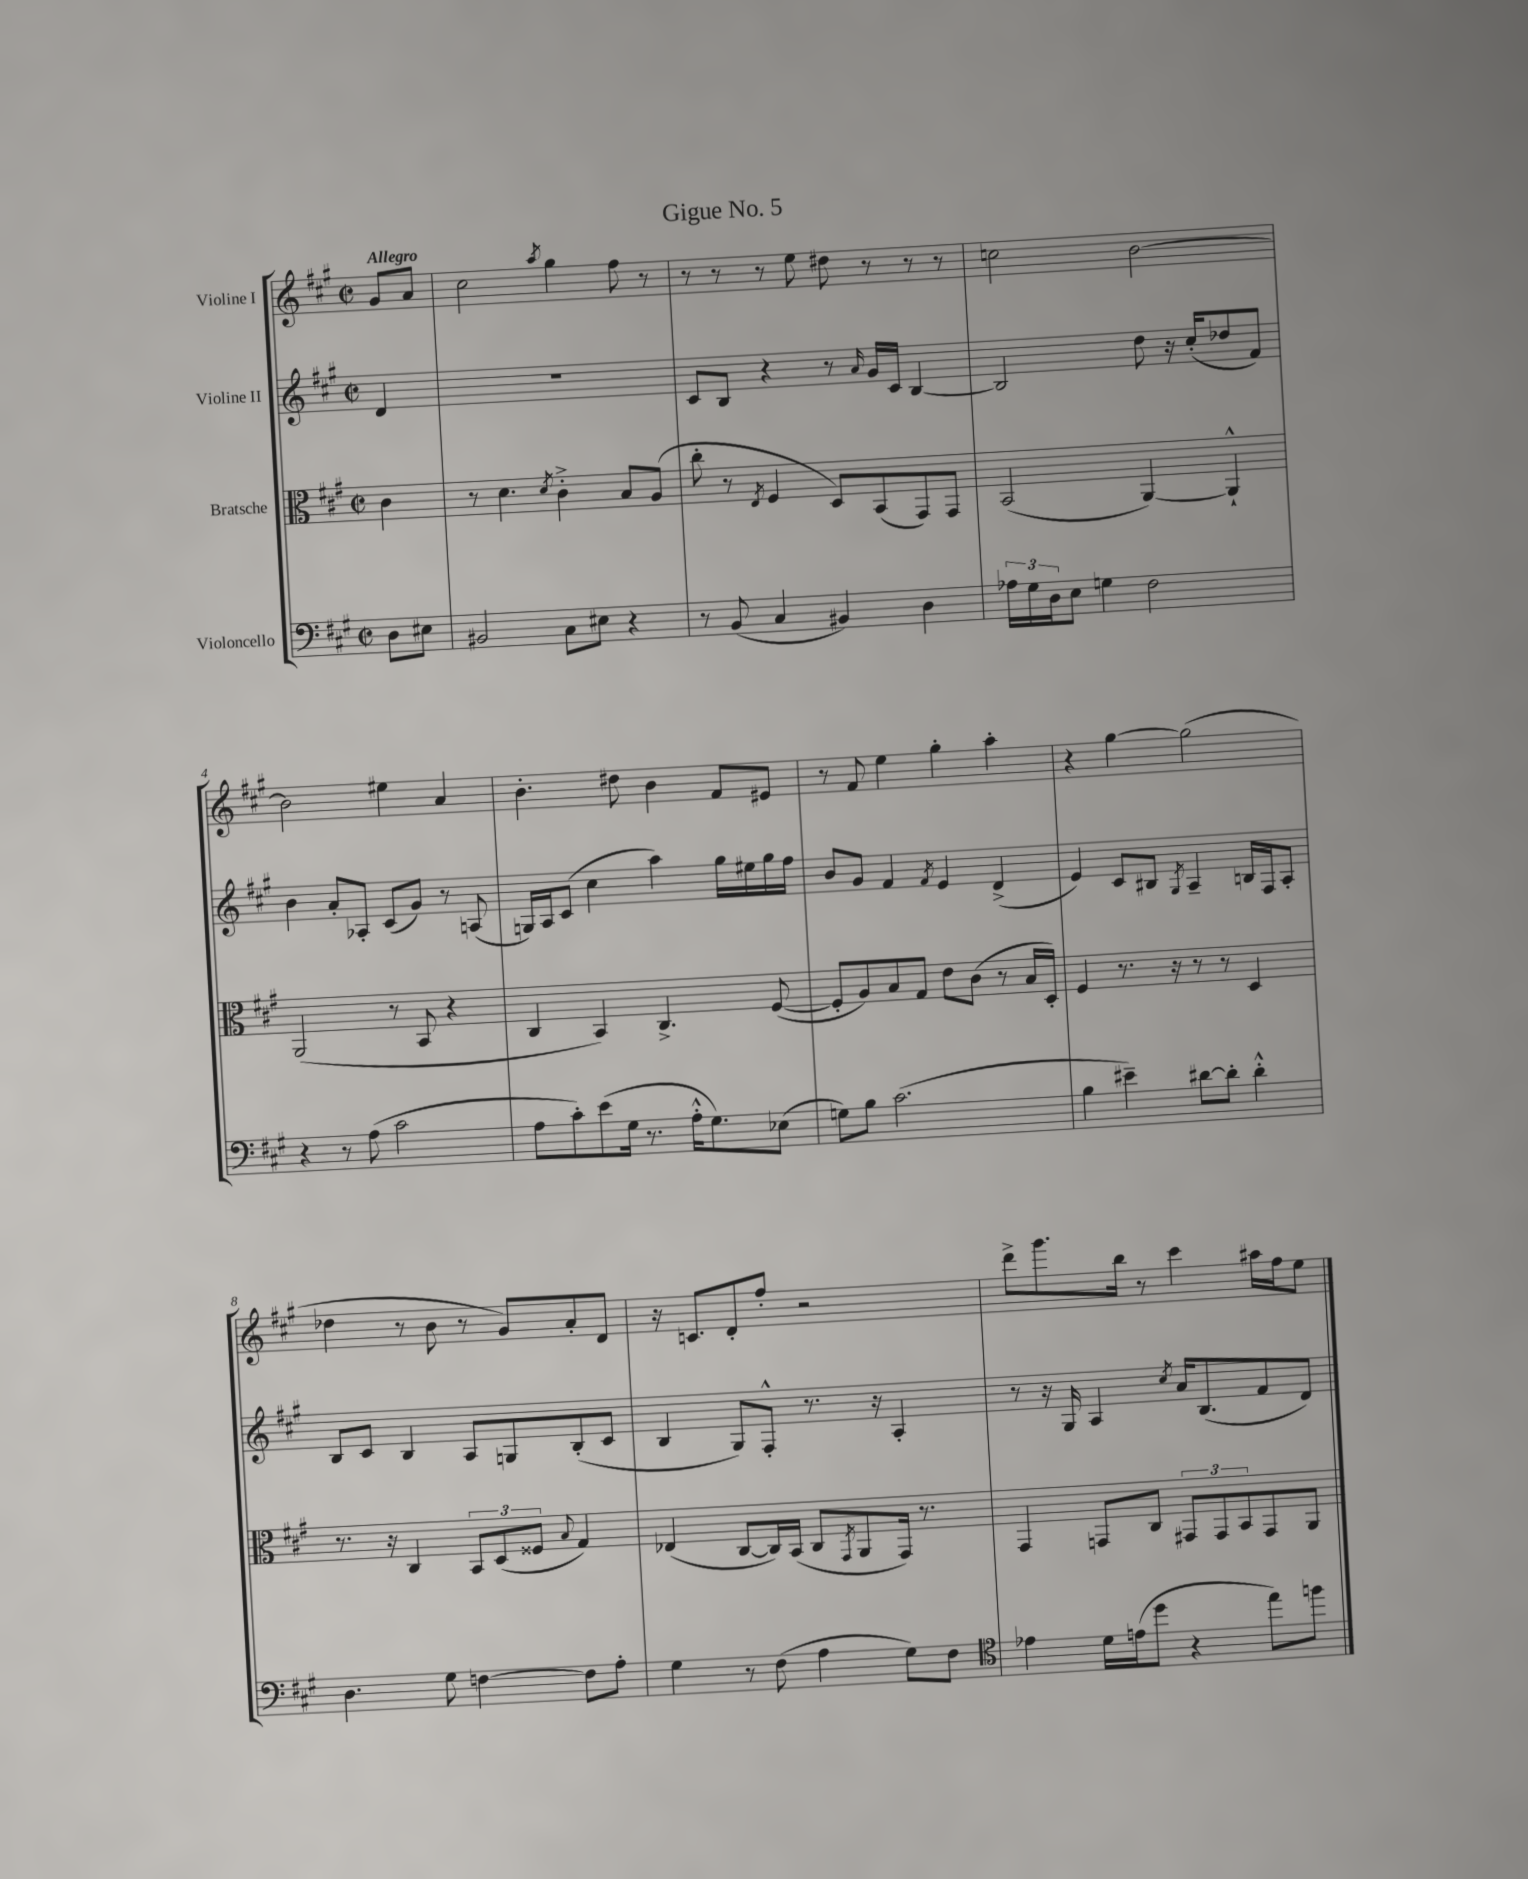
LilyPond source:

\header { title = "Gigue No. 5" }
<<
\new StaffGroup <<
\new Staff = "s0" \with { instrumentName = "Violine I" } {
    \clef treble \key a \major \defaultTimeSignature \time 2/2 \partial 4 \tempo "Allegro"
    gis'8 a'8 |
    cis''2 \acciaccatura { a''8 } gis''4 fis''8 r8 |
    r8 r8 r8 e''8 dis''8 r8 r8 r8 |
    c''2 b'2~ |
    b'2 eis''4 a'4 |
    b'4.-. dis''8 b'4 fis'8 eis'8 |
    r8 fis'8 e''4 gis''4-. a''4-. |
    r4 gis''4~ gis''2( |
    des''4 r8 b'8 r8 gis'8) a'8-. d'8 |
    r16 c'8. d'8-. fis''8-. r2 |
    d'''8-> gis'''8. b''16 r8 cis'''4 ais''16 fis''16 e''8 \bar "|." |
}
\new Staff = "s1" \with { instrumentName = "Violine II" } {
    \clef treble \key a \major \defaultTimeSignature \time 2/2 \partial 4
    d'4 |
    R1 |
    cis'8 b8 r4 r8 \grace { a'16 } gis'16 cis'16 b4~ |
    b2 d''8 r16 cis''16-.( des''8 fis'8) |
    b'4 a'8-. aes8-. cis'8( gis'8) r8 a8( |
    g16) a16 cis'8( cis''4 a''4) gis''16 eis''16 gis''16 fis''16 |
    b'8 gis'8 fis'4 \acciaccatura { fis'8 } e'4 d'4->( |
    e'4) cis'8 bis8 \acciaccatura { gis8 } a4-- b16 fis16 a8-. |
    b8 cis'8 b4 a8 g8 b8-.( cis'8 |
    b4 gis8) fis8-.-^ r8. r16 a4-. |
    r8 r16 gis16 a4 \acciaccatura { cis''8 } a'16 b8.( fis'8 d'8) \bar "|." |
}
\new Staff = "s2" \with { instrumentName = "Bratsche" } {
    \clef alto \key a \major \defaultTimeSignature \time 2/2 \partial 4
    cis'4 |
    r8 d'4. \acciaccatura { d'8 } cis'4-.-> b8 a8( |
    cis''8-. r8 \acciaccatura { e8 } fis4 d8) b,8( gis,8) gis,8 |
    b,2( a,4~) a,4-!-^ |
    a,2( r8 b,8 r4 |
    cis4 b,4) cis4.-> fis8~( |
    fis8-. a8) b8 gis8 e'8 cis'8( r8 b16 d16-.) |
    fis4 r8. r16 r8 r8 d4 |
    r8. r16 cis4 \tuplet 3/2 { b,8 d8( fisis8 } \appoggiatura { b8 } gis4) |
    ees4( cis8~ cis16) b,16( cis8 \acciaccatura { gis,8 } a,8 gis,16) r8. |
    gis,4 g,8 cis8 \tuplet 3/2 { gis,8 gis,8 b,8 } gis,8 a,8 \bar "|." |
}
\new Staff = "s3" \with { instrumentName = "Violoncello" } {
    \clef bass \key a \major \defaultTimeSignature \time 2/2 \partial 4
    d8 eis8 |
    bis,2 cis8 eis8 r4 |
    r8 b,8( cis4 bis,4) d4 |
    \tuplet 3/2 { aes16 gis16 d16 } e8 g4 fis2 |
    r4 r8 a8( cis'2 |
    a8 cis'8-.) e'8( gis16 r8. a16-.-^ gis8.) ees8( |
    g8) b8 cis'2.( |
    b4 eis'4--) dis'8~ dis'8-. dis'4-.-^ |
    d4. gis8 f4~ f8 a8-. |
    gis4 r8 fis8( a4 gis8) fis8 |
    \clef tenor ees'4 d'16 e'16( d''8 r4 e''8) f''8 \bar "|." |
}
>>
>>
